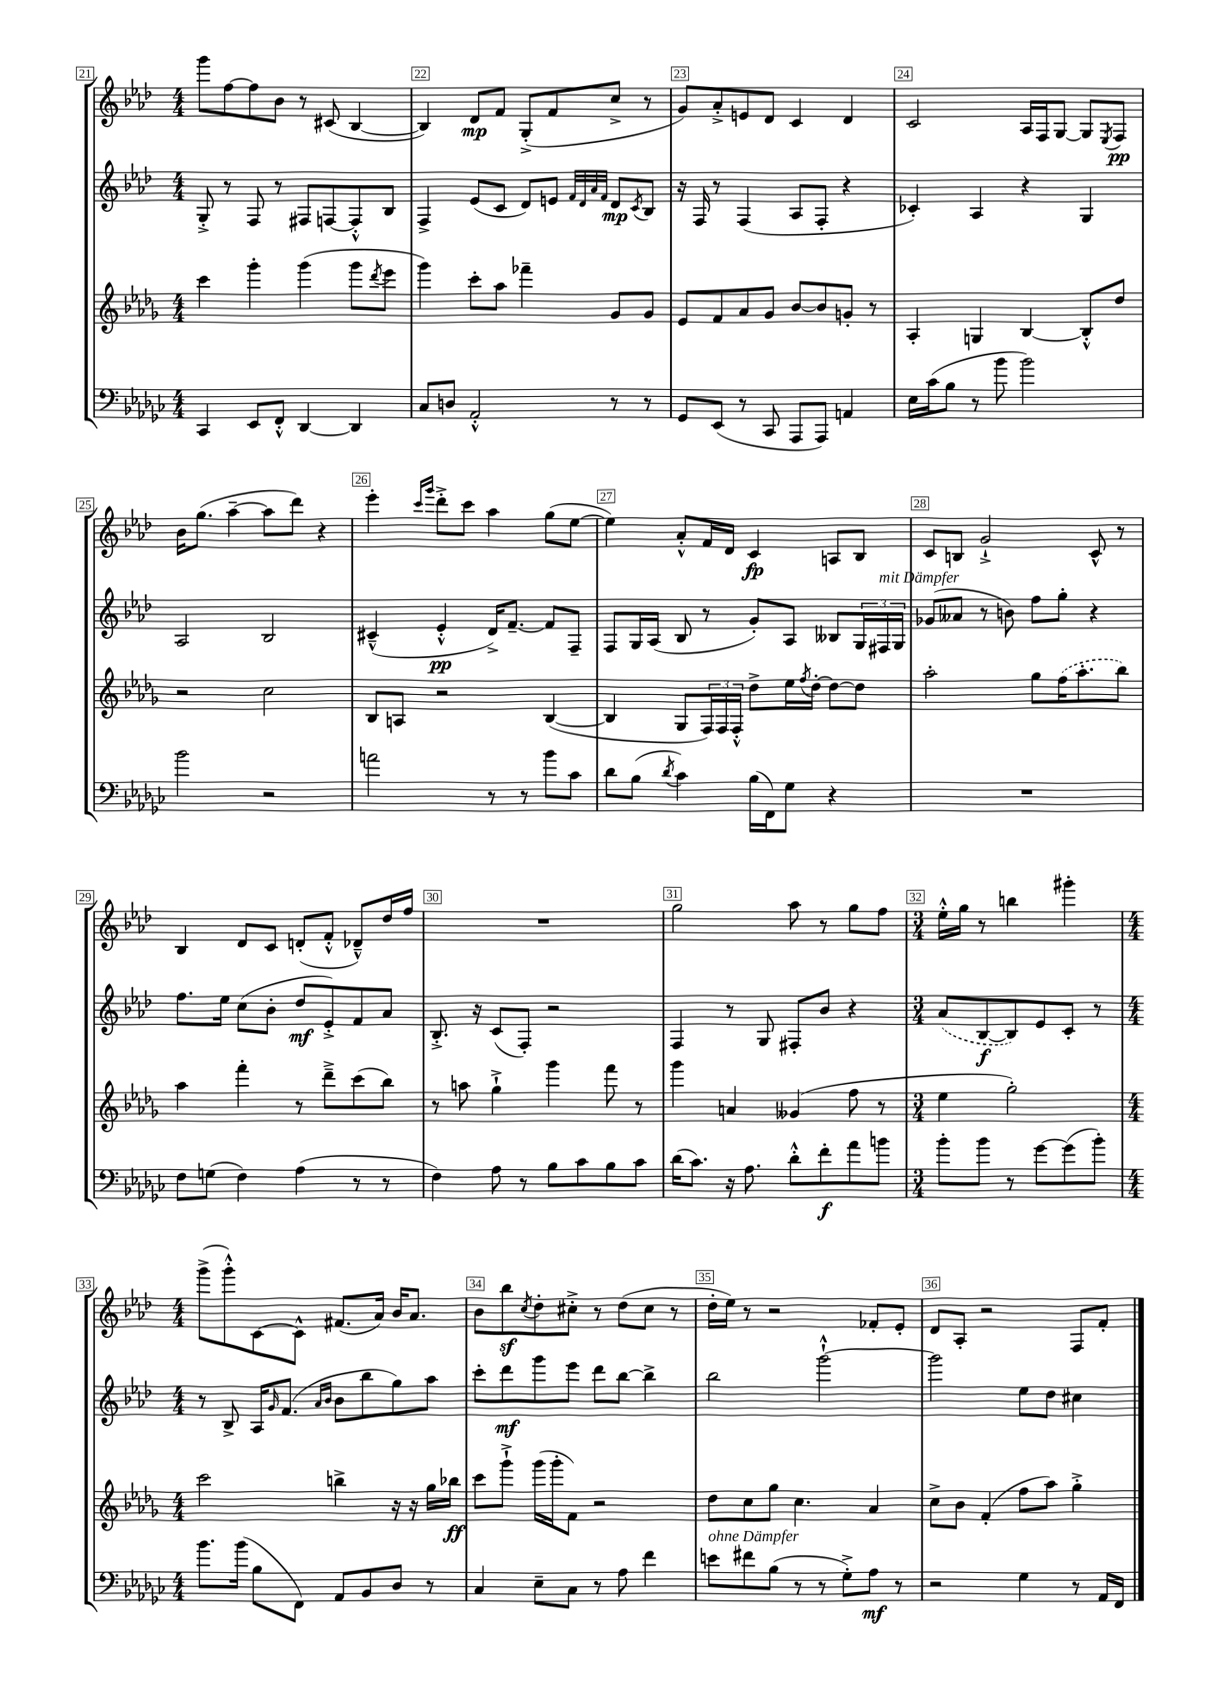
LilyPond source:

<<
\new StaffGroup <<
\new Staff = "s0" {
    \clef treble \key aes \major \numericTimeSignature \time 4/4
    g'''8 f''8~ f''8 bes'8 r8 cis'8( bes4~ |
    bes4) des'8\mp f'8 g8-.->( f'8 c''8-> r8 |
    g'8) aes'8-.-> e'8 des'8 c'4 des'4 |
    c'2 aes16 f16 g8~ g8 \acciaccatura { ees8 } f8\pp |
    bes'16 g''8.( aes''4~-- aes''8 des'''8) r4 |
    ees'''4-. \grace { c'''16 g'''16 } des'''8-.-> c'''8 aes''4 g''8( ees''8~ |
    ees''4) aes'8-.-^ f'16 des'16 c'4\fp a8 bes8 |
    c'8 b8 g'2-!-> c'8-^ r8 |
    bes4 des'8 c'8 d'8-.( f'8-.-^ des'8---^) des''16 f''16 |
    R1 |
    g''2 aes''8 r8 g''8 f''8 |
    \numericTimeSignature \time 3/4 ees''16-.-^ g''16 r8 b''4 gis'''4-. |
    \numericTimeSignature \time 4/4 g'''8->( g'''8-.-^) c'8~ c'8-^ fis'8.( aes'16) bes'16 aes'8. |
    bes'8 bes''8\sf \acciaccatura { c''8 } des''8-. cis''8-.-> r8 des''8( cis''8 r8 |
    des''16-. ees''16) r8 r2 fes'8-. ees'8-. |
    des'8 aes8-. r2 f8 f'8-. \bar "|." |
}
\new Staff = "s1" {
    \clef treble \key aes \major \numericTimeSignature \time 4/4
    g8-.-> r8 f8 r8 fis8 f8~ f8-.-^ bes8 |
    f4-> ees'8( c'8 des'8) e'8 \grace { f'32 des'32 aes'32 f'32 } des'8\mp \acciaccatura { c'8 } bes8 |
    r16 f16 r8 f4( aes8 f8-. r4 |
    ces'4-.) aes4 r4 g4 |
    aes2 bes2 |
    cis'4---^( ees'4-.-^\pp des'16->) f'8.~-- f'8 f8-- |
    f8 g16 aes16( bes8 r8 g'8-.) aes8 beses8 \tuplet 3/2 { g16 fis16^\markup { \italic "mit Dämpfer" } g16 } |
    ges'8( aeses'8 r8 b'8) f''8 g''8-. r4 |
    f''8. ees''16 c''8( bes'8-. des''8\mf ees'8-.->) f'8 aes'8 |
    bes8.-.-> r16 c'8( f8-.) r2 |
    f4 r8 g8 fis8-. bes'8 r4 |
    \numericTimeSignature \time 3/4 \once \slurDashed aes'8( bes8~\f bes8) ees'8 c'8-. r8 |
    \numericTimeSignature \time 4/4 r8 bes8-> aes16 \grace { g'16 } f'8.( \grace { aes'16 bes'16 } bes'8 bes''8 g''8) aes''8 |
    c'''8-. des'''8\mf g'''8 ees'''8 des'''8 bes''8~ bes''4-> |
    bes''2 g'''2~-!-^ |
    g'''2 ees''8 des''8 cis''4 \bar "|." |
}
\new Staff = "s2" {
    \clef treble \key des \major \numericTimeSignature \time 4/4
    c'''4 ges'''4-. ges'''4( ges'''8 \acciaccatura { des'''8 } ees'''8 |
    ges'''4) c'''8-. aes''8 fes'''4-- ges'8 ges'8 |
    ees'8 f'8 aes'8 ges'8 bes'8~ bes'8 g'8-. r8 |
    aes4-. g4 bes4~ bes8-.-^ des''8 |
    r2 c''2 |
    bes8 a8 r2 bes4~( |
    bes4 ges8 \tuplet 3/2 { f16) f16 f16-.-^ } des''8-> ees''16 \acciaccatura { f''8 } des''16~-. des''8~ des''8 |
    aes''2-. ges''8 \once \slurDashed f''16( aes''8.-. bes''8) |
    aes''4 f'''4-. r8 des'''8---> c'''8( bes''8) |
    r8 a''8 ges''4-!-> ges'''4 f'''8 r8 |
    ges'''4 a'4 geses'4( f''8 r8 |
    \numericTimeSignature \time 3/4 ees''4 ges''2-.) |
    \numericTimeSignature \time 4/4 c'''2 b''4-> r16 r16 ges''16 bes''16\ff |
    c'''8 ges'''8-!-> ges'''16( ges'''16-. f'8) r2 |
    des''8 c''8 ges''8 c''4. aes'4 |
    c''8-> bes'8 f'4-.( f''8 aes''8) ges''4-.-> \bar "|." |
}
\new Staff = "s3" {
    \clef bass \key ges \major \numericTimeSignature \time 4/4
    ces,4 ees,8 f,8-.-^ des,4~ des,4 |
    ces8 d8 aes,2-.-^ r8 r8 |
    ges,8 ees,8( r8 ces,8 aes,,8 aes,,8) a,4 |
    ees16 ces'16( bes8 r8 bes'8 bes'2) |
    bes'2 r2 |
    a'2 r8 r8 bes'8 ces'8 |
    des'8 bes8( \acciaccatura { des'8 } ces'4) bes16( f,16) ges8 r4 |
    R1 |
    f8 g8( f4) aes4( r8 r8 |
    f4) aes8 r8 bes8 ces'8 bes8 ces'8 |
    des'16( ces'8.) r16 aes8. des'8-.-^ f'8-.\f aes'8 b'8 |
    \numericTimeSignature \time 3/4 bes'8-. bes'8 r8 ges'8~ ges'8( bes'8-.) |
    \numericTimeSignature \time 4/4 bes'8. bes'16( bes8 f,8) aes,8 bes,8 des8 r8 |
    ces4 ees8-- ces8 r8 aes8 f'4 |
    e'8^\markup { \italic "ohne Dämpfer" } fis'8 bes8( r8 r8 ges8-.->) aes8\mf r8 |
    r2 ges4 r8 aes,16 f,16 \bar "|." |
}
>>
>>
\layout { \context { \Score currentBarNumber = #21 \override BarNumber.break-visibility = ##(#f #t #t) barNumberVisibility = #all-bar-numbers-visible \override BarNumber.stencil = #(make-stencil-boxer 0.1 0.3 ly:text-interface::print) } }
